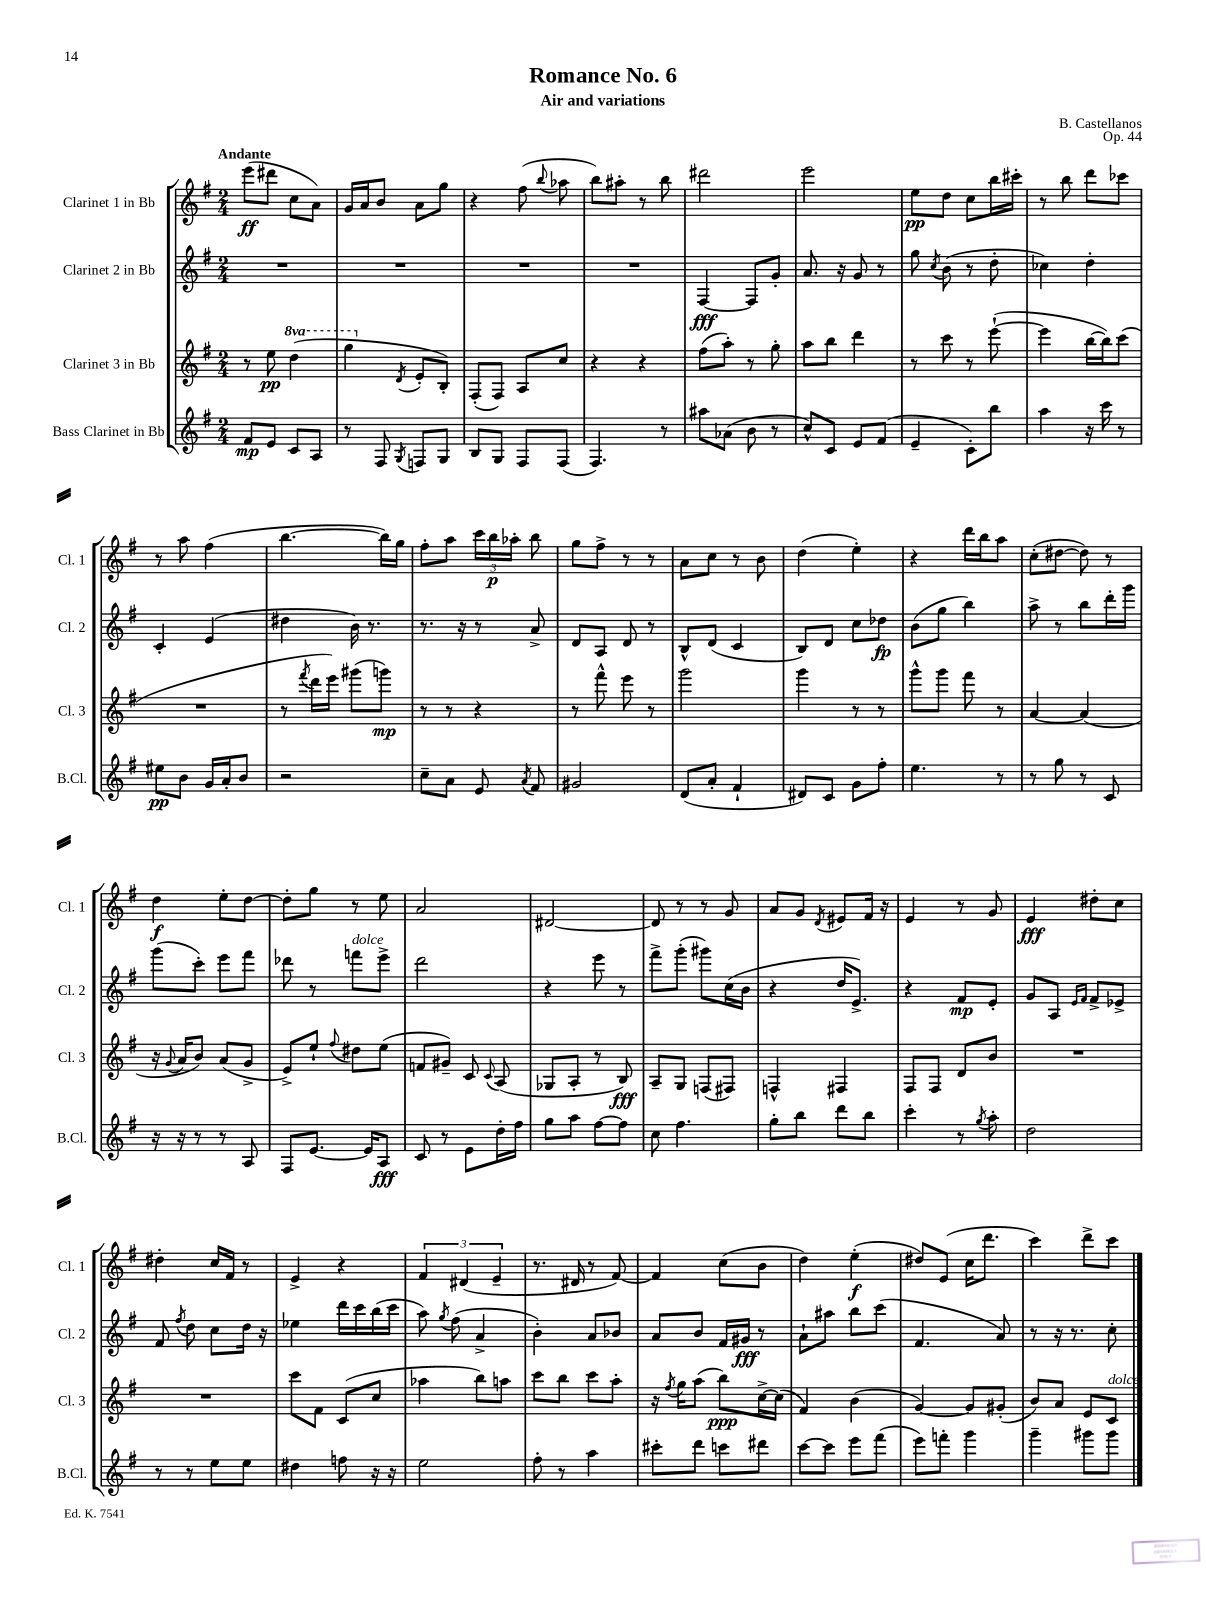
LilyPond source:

\header { title = "Romance No. 6" composer = "B. Castellanos" subtitle = "Air and variations" opus = "Op. 44" }
<<
\new StaffGroup <<
\new Staff = "s0" \with { instrumentName = "Clarinet 1 in Bb" shortInstrumentName = "Cl. 1" } {
    \clef treble \key g \major \numericTimeSignature \time 2/4 \tempo "Andante"
    \autoBeamOff e'''8[\ff( dis'''8] c''8[ a'8]) |
    g'16[ a'16 b'8] a'8[ g''8] |
    r4 fis''8( \appoggiatura { b''8 } aes''8 |
    b''8[) ais''8]-. r8 b''8 |
    dis'''2 |
    e'''2 |
    e''8[\pp d''8] c''8[ b''16 cis'''16]-. |
    r8 b''8 d'''8[ ces'''8] |
    r8 a''8 fis''4( |
    b''4.~ b''16[) g''16] |
    fis''8[-. a''8] \tuplet 3/2 { c'''16[ b''16\p aes''16]-. } b''8 |
    g''8[ fis''8]-> r8 r8 |
    a'8[ c''8] r8 b'8 |
    d''4( e''4-.) |
    r4 d'''16[ b''16 a''8] |
    c''8[-.( dis''8]~ dis''8) r8 |
    d''4\f e''8[-. d''8]~ |
    d''8[-. g''8] r8 e''8 |
    a'2 |
    dis'2~ |
    dis'8 r8 r8 g'8 |
    a'8[ g'8] \acciaccatura { d'8 } eis'8[ fis'16] r16 |
    e'4 r8 g'8 |
    e'4\fff dis''8[-. c''8] |
    dis''4-. c''16[ fis'16] r8 |
    e'4-> r4 |
    \tuplet 3/2 { fis'4 dis'4( e'4-- } |
    r8. dis'16 r8 fis'8~) |
    fis'4 c''8[( b'8] |
    d''4) e''4-.\f( |
    dis''8[) e'8]( c''16[ d'''8.] |
    c'''4) d'''8[-> c'''8] \bar "|." |
}
\new Staff = "s1" \with { instrumentName = "Clarinet 2 in Bb" shortInstrumentName = "Cl. 2" } {
    \clef treble \key g \major \numericTimeSignature \time 2/4
    \autoBeamOff R2 |
    R2 |
    R2 |
    R2 |
    fis4~\fff fis8[ g'8]-. |
    a'8. r16 g'8 r8 |
    g''8 \acciaccatura { c''8 } b'8( r8 d''8-. |
    ces''4) d''4-. |
    c'4-. e'4( |
    dis''4 b'16) r8. |
    r8. r16 r8 a'8-> |
    d'8[ a8] d'8 r8 |
    b8[-^ d'8]( c'4 |
    b8[) d'8] c''8[ des''8]\fp |
    b'8[( g''8] b''4) |
    a''8-> r8 b''8[ d'''16-. g'''16] |
    g'''8[( c'''8]-.) e'''8[ fis'''8] |
    des'''8 r8 f'''8[^\markup { \italic "dolce" } e'''8]-> |
    d'''2 |
    r4 e'''8 r8 |
    fis'''8[-> g'''8]-.( gis'''8[) c''16( b'16] |
    r4 d''16[ e'8.]->) |
    r4 fis'8[\mp e'8]-. |
    g'8[ a8] \grace { e'16[ fis'16] } fis'8[-> ees'8]-> |
    fis'8 \acciaccatura { fis''8 } d''8 c''8[ d''16] r16 |
    ees''4 d'''16[ c'''16 b''16( c'''16] |
    a''8) \acciaccatura { g''8 } fis''8( a'4-> |
    b'4-.) a'8[ bes'8] |
    a'8[ b'8] fis'16[ gis'16]\fff r8 |
    a'8[-! ais''8] b''8[ c'''8]( |
    fis'4. a'8) |
    r8 r16 r8. c''8-. \bar "|." |
}
\new Staff = "s2" \with { instrumentName = "Clarinet 3 in Bb" shortInstrumentName = "Cl. 3" } {
    \clef treble \key g \major \numericTimeSignature \time 2/4 \set Staff.ottavationMarkups = #ottavation-simple-ordinals
    \autoBeamOff r8 e''8\pp \ottava #1 d'''4( |
    g'''4 \ottava #0 \acciaccatura { d'8 } e'8[-. b8]-.) |
    fis8[-.( fis8]) a8[ c''8] |
    r4 r4 |
    fis''8[( a''8]-.) r8 g''8-. |
    a''8[ b''8] d'''4 |
    r8 c'''8 r8 e'''8~-!( |
    e'''4 b''16[~ b''16) c'''8]( |
    R2 |
    r8 \acciaccatura { fis'''8 } d'''16[ e'''16]) gis'''8[( g'''8]\mp) |
    r8 r8 r4 |
    r8 fis'''8-^ e'''8 r8 |
    g'''2 |
    g'''4 r8 r8 |
    g'''8[-^ g'''8] fis'''8 r8 |
    a'4~ a'4( |
    r16 \appoggiatura { g'8 } a'16[ b'8]) a'8[( g'8]-> |
    e'8[->) e''8]-! \appoggiatura { fis''8 } dis''8[ e''8]( |
    f'8[ gis'8]--) c'8 \appoggiatura { c'8 } a8( |
    ges8[ a8]-. r8 b8\fff) |
    a8[-- g8] f8[( fis8]) |
    f4-^ fis4 |
    fis8[ fis8] d'8[ b'8] |
    R2 |
    R2 |
    c'''8[ fis'8] c'8[( c''8] |
    aes''4 b''8[) a''8] |
    c'''8[ b''8] c'''8[ a''8]-. |
    r16 \acciaccatura { fis''8 } g''16[ a''8]( b''8[\ppp) c''16~-> c''16]( |
    fis'4) b'4( |
    g'4~) g'8[ gis'8]-.( |
    b'8[) a'8] e'8[ c'8]^\markup { \italic "dolce" } \bar "|." |
}
\new Staff = "s3" \with { instrumentName = "Bass Clarinet in Bb" shortInstrumentName = "B.Cl." } {
    \clef treble \key g \major \numericTimeSignature \time 2/4
    \autoBeamOff fis'8[\mp e'8] c'8[ a8] |
    r8 fis8 \acciaccatura { g8 } f8[ g8] |
    b8[ g8] fis8[ fis8]( |
    fis4.) r8 |
    ais''8[ aes'8]( b'8 r8 |
    c''8[-^) c'8] e'8[ fis'8]( |
    e'4-- c'8[-.) b''8] |
    a''4 r16 c'''16 r8 |
    eis''8[\pp b'8] g'16[ a'16-. b'8] |
    r2 |
    c''8[-- a'8] e'8 \acciaccatura { a'8 } fis'8 |
    gis'2 |
    d'8[( a'8]-. fis'4-! |
    dis'8[) c'8] g'8[ fis''8]-. |
    e''4. r8 |
    r8 g''8 r8 c'8 |
    r16 r16 r8 r8 a8 |
    fis8[ e'8.]~ e'16[ a8]\fff |
    c'8 r8 e'8[ d''16-. fis''16] |
    g''8[ a''8] fis''8[~ fis''8] |
    c''8 fis''4. |
    g''8[-. b''8] d'''8[ b''8] |
    c'''4-. r8 \acciaccatura { g''8 } a''8-. |
    d''2 |
    r8 r8 e''8[ e''8] |
    dis''4 f''8 r16 r16 |
    e''2 |
    fis''8-. r8 a''4 |
    cis'''8[-. d'''8] c'''8[ dis'''8] |
    c'''8[~ c'''8] e'''8[ fis'''8]( |
    e'''8[) f'''8]-. g'''4 |
    g'''4-- gis'''8[ gis'''8] \bar "|." |
}
>>
>>
\layout { \context { \Score \remove "Bar_number_engraver" } }
